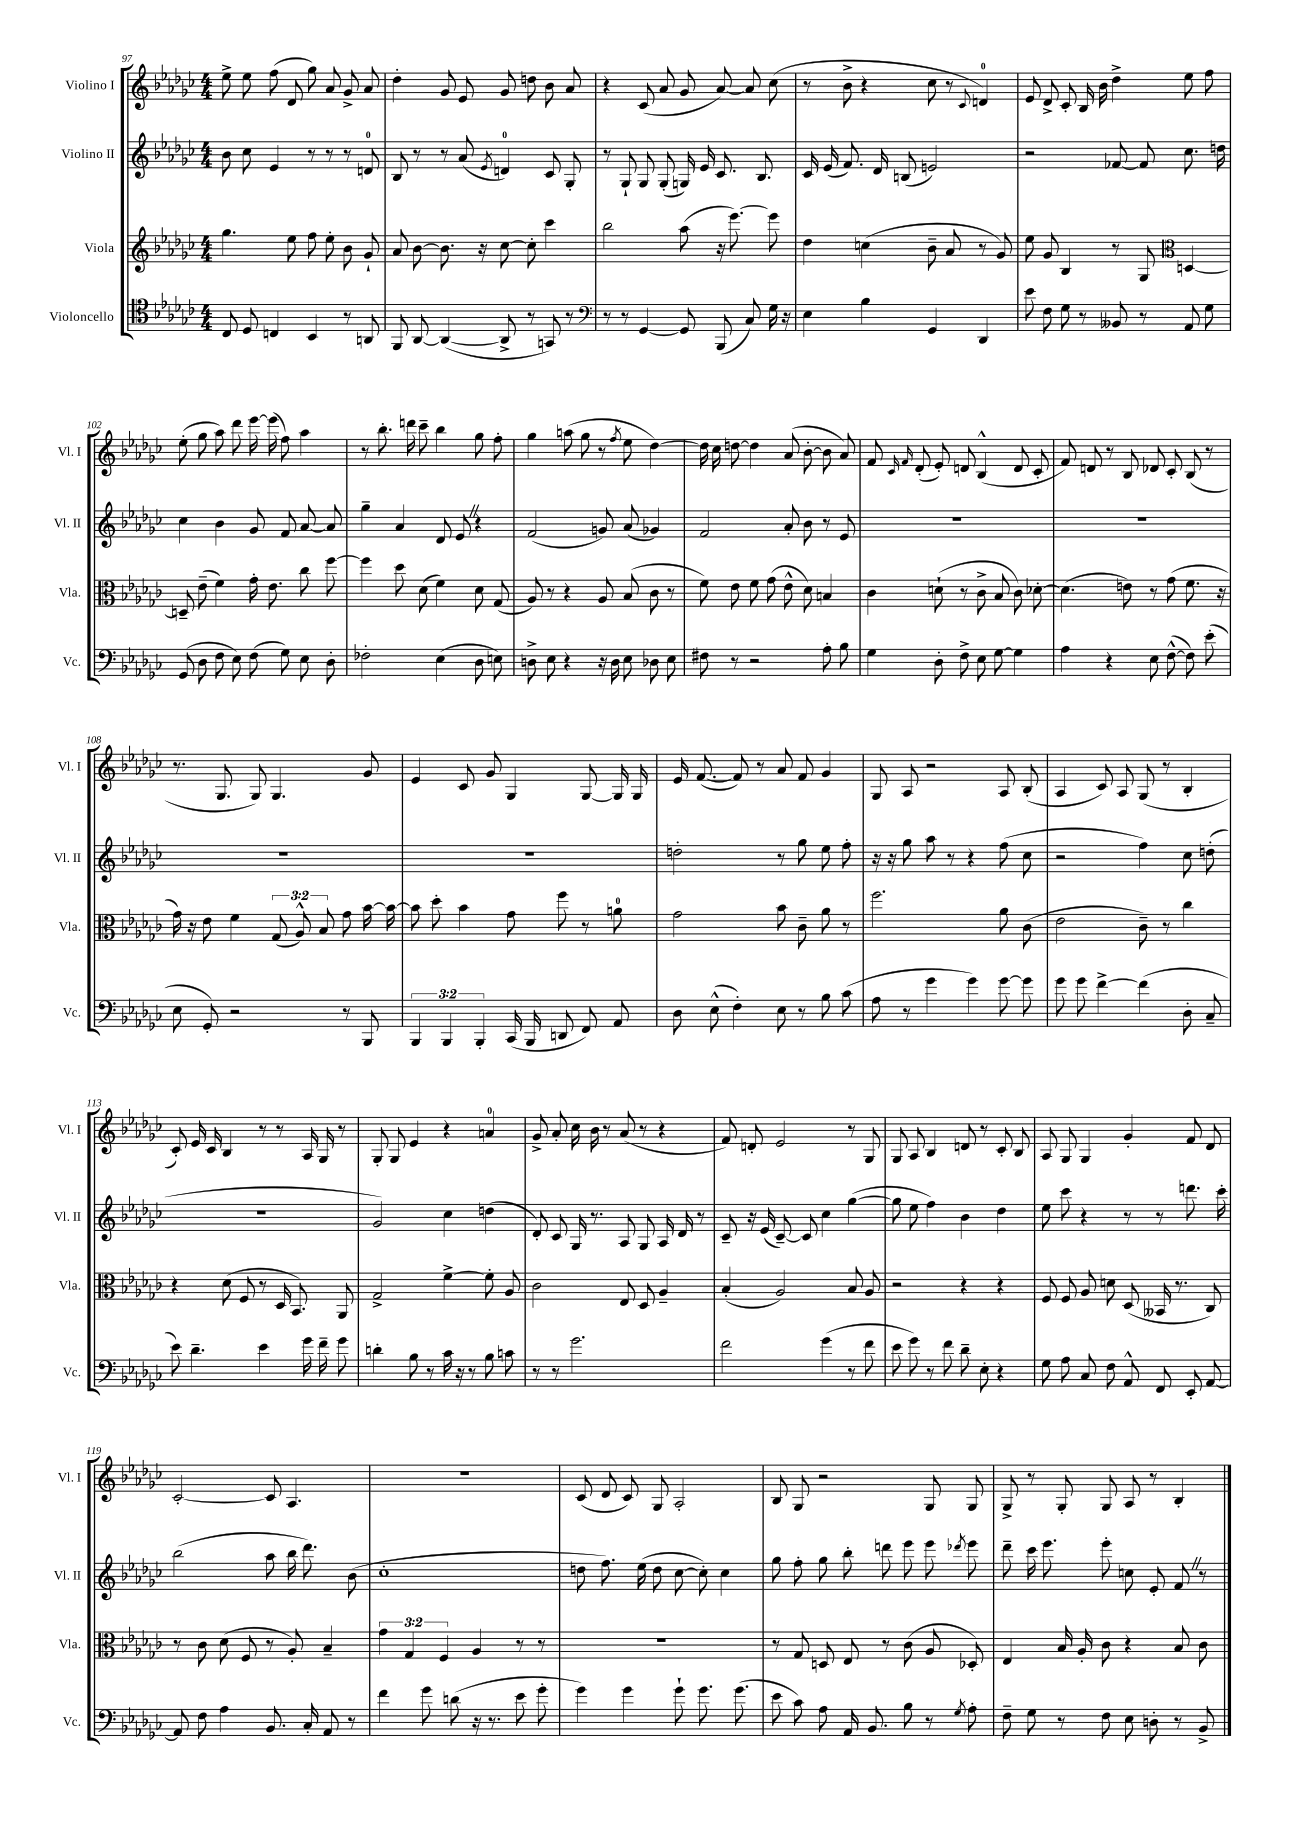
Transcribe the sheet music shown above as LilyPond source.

<<
\new StaffGroup <<
\new Staff = "s0" \with { instrumentName = "Violino I" shortInstrumentName = "Vl. I" } {
    \clef treble \key ges \major \numericTimeSignature \time 4/4
    \autoBeamOff ees''8-> ees''8 f''8( des'8 ges''8) aes'8 ges'8-> aes'8 |
    des''4-. ges'8 ees'8 ges'8 d''8 bes'8 aes'8 |
    r4 ces'8( aes'8 ges'8 aes'8~) aes'8 ces''8( |
    r8 bes'8-> r4 ces''8 r8 \appoggiatura { ces'8 } d'4-0) |
    ees'8 des'8-> ces'8-. bes16 bes'16 des''4-> ees''8 f''8 |
    ees''8-.( ges''8 aes''8) des'''8 ees'''16~ ees'''16( f''8) aes''4 |
    r8 bes''8.-. d'''16 ces'''8-- bes''4 ges''8 f''8-. |
    ges''4 a''8( ges''8 r8 \acciaccatura { f''8 } ees''8 des''4~) |
    des''16 ces''16 d''8~ d''4 aes'8( bes'8~-. bes'8 aes'8) |
    f'8 \grace { ces'16 f'16 } des'8-.( ees'8-.) d'8 bes4-^( d'8 ces'8-. |
    f'8) d'8 r8 bes8 des'8 ces'8-. bes8( r8 |
    r8. ges8. ges8) ges4. ges'8 |
    ees'4 ces'8 ges'8 ges4 ges8~ ges16 ges16 |
    ees'16 f'8.~( f'8) r8 aes'8 f'8 ges'4 |
    ges8 aes8 r2 aes8 bes8-.( |
    aes4 ces'8) aes8 ges8( r8 bes4-. |
    ces'8-.) ees'16 ces'16 bes4 r8 r8 aes16 ges16 r8 |
    ges8-. ges8 ees'4 r4 a'4-0 |
    ges'8-> aes'8-. ces''16 bes'16 r8 aes'8( r8 r4 |
    f'8) d'8-. ees'2 r8 ges8 |
    ges8 aes8 bes4 d'8 r8 ces'8-. bes8 |
    aes8 ges8 ges4 ges'4-. f'8 des'8 |
    ces'2~-. ces'8 aes4. |
    R1 |
    ces'8( des'8 ces'8) ges8 aes2-. |
    bes8 ges8 r2 ges8 ges8 |
    ges8-> r8 ges8-. ges8 aes8 r8 bes4-. \bar "|." |
}
\new Staff = "s1" \with { instrumentName = "Violino II" shortInstrumentName = "Vl. II" } {
    \clef treble \key ges \major \numericTimeSignature \time 4/4
    \autoBeamOff bes'8 ces''8 ees'4 r8 r8 r8 d'8-0 |
    bes8 r8 r8 aes'8( \acciaccatura { ees'8 } d'4-0) ces'8 ges8-. |
    r8 ges8-! ges8 ges8-.( g16) ees'16 ces'8. bes8. |
    ces'16 ees'16( f'8.) des'16 b8( e'2) |
    r2 fes'8~ fes'8 ces''8. d''16 |
    ces''4 bes'4 ges'8 f'8 aes'8~ aes'8 |
    ges''4-- aes'4 des'8 ees'8 \once \override BreathingSign.text = \markup { \musicglyph "scripts.caesura.straight" } \breathe r4 |
    f'2( g'8) aes'8( ges'4) |
    f'2 aes'8-. bes'8 r8 ees'8 |
    R1 |
    R1 |
    R1 |
    R1 |
    d''2-. r8 ges''8 ees''8 f''8-. |
    r16 r16 ges''8 aes''8 r8 r4 f''8( ces''8 |
    r2 f''4) ces''8 d''8-.( |
    r1 |
    ges'2) ces''4 d''4( |
    des'8-.) ces'8 ges16 r8. aes8 ges8 aes16 des'16 r8 |
    ces'8-- r16 ees'16( ces'8~--) ces'8 ces''4 ges''4~( |
    ges''8 ees''8 f''4) bes'4 des''4 |
    ees''8 ces'''8 r4 r8 r8 d'''8. ces'''16-. |
    bes''2( aes''8 bes''16 des'''8.) bes'8( |
    ces''1-. |
    d''8 f''8.) ees''16( d''8 ces''8~ ces''8-.) ces''4 |
    ges''8 f''8-. ges''8 bes''8-. d'''8 ees'''8 ees'''8 \acciaccatura { des'''8 } ees'''8 |
    des'''8-- ces'''16 ees'''8. ees'''8-. c''8 ees'8-. f'8 \once \override BreathingSign.text = \markup { \musicglyph "scripts.caesura.straight" } \breathe r8 \bar "|." |
}
\new Staff = "s2" \with { instrumentName = "Viola" shortInstrumentName = "Vla." } {
    \clef treble \key ges \major \numericTimeSignature \time 4/4 \override Staff.TupletNumber.text = #tuplet-number::calc-fraction-text
    \autoBeamOff ges''4. ees''8 f''8 ees''8-. bes'8 ges'8-! |
    aes'8 bes'8~ bes'8. r16 ces''8~ ces''8-. ces'''4 |
    bes''2 aes''8( r16 ees'''8.~) ees'''8 |
    des''4 c''4( bes'8-- aes'8 r8 ges'8) |
    ees''8 ges'8 bes4 r8 ges8 \clef alto d4~ |
    d8-- ees'8--( f'4) ges'16-. ees'8. ces''8 f''8~ |
    f''4 des''8 des'8( f'4) des'8 ges8( |
    aes8) r8 r4 aes8 bes8( ces'8 r8 |
    f'8) ees'8 f'8 ges'8( ees'8-^ des'8) b4 |
    ces'4 d'8-!( r8 ces'8-> bes8 ces'8) des'8~-. |
    des'4.( e'8) r8 ges'8( f'8. r16 |
    ges'16) r16 ees'8 f'4 \tuplet 3/2 { ges8( aes8-^) bes8 } ges'8 bes'16~ bes'16~ |
    bes'8 des''8-. bes'4 ges'8 f''8 r8 a'8-0 |
    ges'2 bes'8 ces'8-- aes'8 r8 |
    f''2. aes'8 ces'8( |
    ees'2 ces'8--) r8 ces''4 |
    r4 des'8( f8 r8 des16 bes,8.) aes,8 |
    ges2-> f'4~-> f'8-. aes8 |
    ces'2 ees8 des8 aes4-- |
    bes4-.( aes2) bes8 aes8 |
    r2 r4 r4 |
    f8 f8 aes8 d'8 des8( beses,16 r8. ces8) |
    r8 ces'8 des'8( f8 r8 aes8-.) bes4-- |
    \tuplet 3/2 { ges'4 ges4 f4 } aes4 r8 r8 |
    R1 |
    r8 ges8 d8 ees8 r8 ces'8( aes8 des8-.) |
    ees4 bes16 aes16-. ces'8 r4 bes8 ces'8 \bar "|." |
}
\new Staff = "s3" \with { instrumentName = "Violoncello" shortInstrumentName = "Vc." } {
    \clef tenor \key ges \major \numericTimeSignature \time 4/4 \override Staff.TupletNumber.text = #tuplet-number::calc-fraction-text
    \autoBeamOff ces8 des8 c4 bes,4 r8 a,8 |
    f,8 aes,8~ aes,4~( aes,8-> r8 g,8) r8 |
    \clef bass r8 r8 ges,4~ ges,8 bes,,8( ces8) ges16 r16 |
    ees4 bes4 ges,4 des,4 |
    ees'8 f8 ges8 r8 beses,8 r8 aes,8 ges8 |
    ges,8( des8 f8 ees8) f8( ges8) ees8 des8-. |
    fes2-. ees4( des8 e8) |
    d8-> ees8 r4 r16 d16 ees8 des8 ees8 |
    fis8 r8 r2 aes8-. bes8 |
    ges4 des8-. f8-> ees8 ges8~ ges4 |
    aes4 r4 ees8 f8~-^( f8) ees'8-.( |
    ees8 ges,8-.) r2 r8 bes,,8 |
    \tuplet 3/2 { bes,,4 bes,,4 bes,,4-. } ces,16( bes,,16 d,8 f,8) aes,8 |
    des8 ees8-^( f4-.) ees8 r8 bes8 ces'8( |
    aes8 r8 ges'4 ges'4) ges'8~ ges'8 |
    ges'8 ges'8 f'4~-> f'4( des8-. ces8-- |
    ees'8) des'4.-- ees'4 ges'16 f'16-- ges'8 |
    d'4-. bes8 r8 ces'16 r16 r8 bes8 c'8 |
    r8 r8 ges'2. |
    f'2 ges'4( r8 f'8 |
    ees'8 ges'8) r8 f'8 des'8-- ees8-. r4 |
    ges8 aes8 ces8 f8 aes,8-^ f,8 ees,8-. aes,8~ |
    aes,8 f8 aes4 bes,8. ces16-. aes,8 r8 |
    f'4 ges'8 d'8( r16 r8. ees'8 ges'8-. |
    ges'4) ges'4 ges'8-! ges'8. ges'8.( |
    ees'8 ces'8) aes8 aes,16 bes,8. bes8 r8 \acciaccatura { ges8 } aes8-. |
    f8-- ges8 r8 f8 ees8 d8-. r8 bes,8-> \bar "|." |
}
>>
>>
\layout { \context { \Score currentBarNumber = #97 } }
